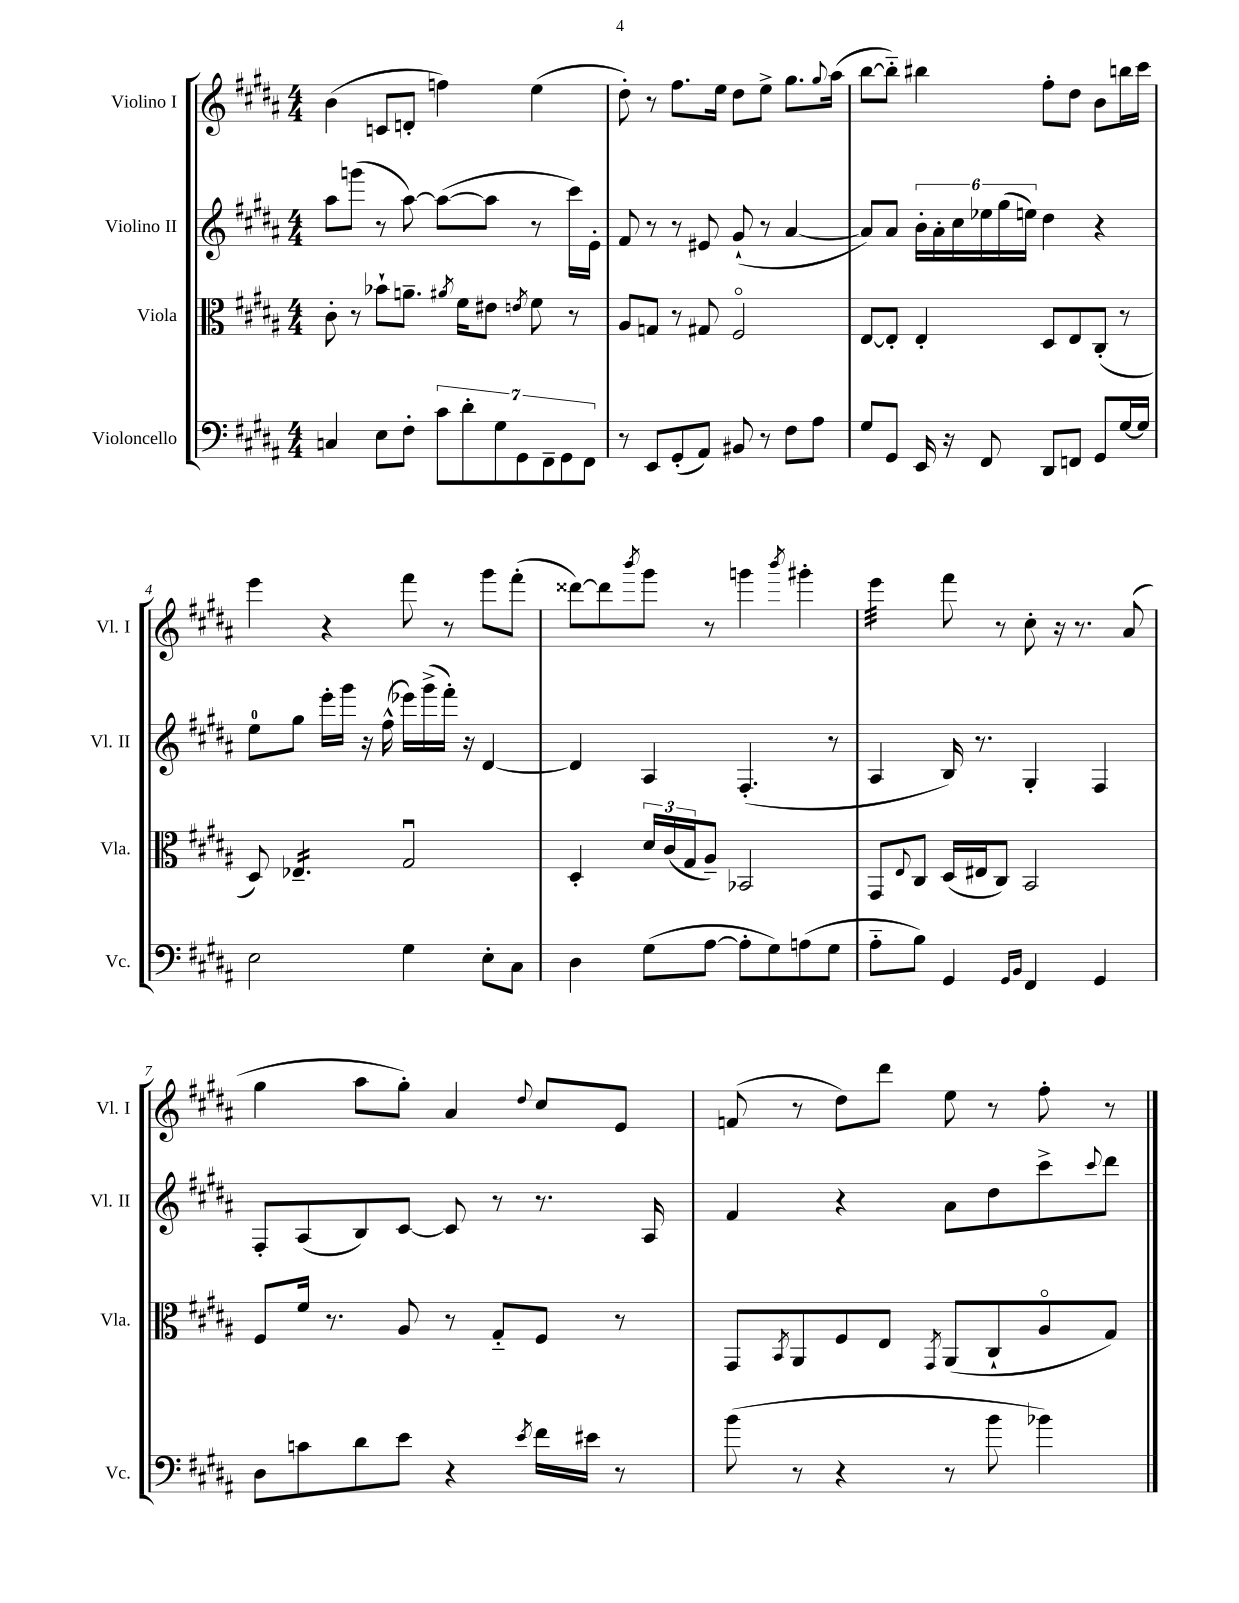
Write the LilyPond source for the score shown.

<<
\new StaffGroup <<
\new Staff = "s0" \with { instrumentName = "Violino I" shortInstrumentName = "Vl. I" } {
    \clef treble \key b \major \numericTimeSignature \time 4/4
    b'4( c'8 d'8-. f''4) e''4( |
    dis''8-.) r8 fis''8. e''16 dis''8 e''8-> gis''8. \appoggiatura { gis''8 } ais''16( |
    b''8~ b''8-_) bis''4 fis''8-. dis''8 b'8 b''16 cis'''16 |
    e'''4 r4 fis'''8 r8 gis'''8 fis'''8-.( |
    disis'''8~) disis'''8 \acciaccatura { b'''8 } gis'''8 r8 g'''4 \acciaccatura { b'''8 } gis'''4-. |
    e'''4:32 fis'''8 r8 cis''8-. r16 r8. ais'8( |
    gis''4 ais''8 gis''8-.) ais'4 \appoggiatura { dis''8 } cis''8 e'8 |
    f'8( r8 dis''8) dis'''8 e''8 r8 fis''8-. r8 \bar "|." |
}
\new Staff = "s1" \with { instrumentName = "Violino II" shortInstrumentName = "Vl. II" } {
    \clef treble \key b \major \numericTimeSignature \time 4/4
    ais''8 g'''8( r8 ais''8~) ais''8~( ais''8 r8 cis'''16) e'16-. |
    fis'8 r8 r8 eis'8 gis'8-!( r8 ais'4~ |
    ais'8) ais'8 \tuplet 6/4 { b'16-. ais'16-. cis''16 ees''16 gis''16( e''16) } dis''4 r4 |
    e''8-0 gis''8 e'''16-. gis'''16 r16 fis''16-^( ees'''16) gis'''16->( fis'''16-.) r16 dis'4~ |
    dis'4 ais4 fis4.-.( r8 |
    ais4 b16) r8. gis4-. fis4 |
    fis8-. ais8( b8) cis'8~ cis'8 r8 r8. ais16 |
    fis'4 r4 ais'8 dis''8 cis'''8-> \appoggiatura { cis'''8 } dis'''8 \bar "|." |
}
\new Staff = "s2" \with { instrumentName = "Viola" shortInstrumentName = "Vla." } {
    \clef alto \key b \major \numericTimeSignature \time 4/4
    cis'8-. r8 bes'8-! a'8.-- \acciaccatura { ais'8 } fis'16 eis'8 \acciaccatura { e'8 } fis'8 r8 |
    ais8 g8 r8 gis8 fis2\flageolet |
    e8~ e8-. e4-. dis8 e8 cis8-.( r8 |
    dis8) ees4.:16-- gis2\downbow |
    dis4-. \tuplet 3/2 { dis'16 cis'16( gis16 } ais8--) bes,2 |
    gis,8 \appoggiatura { e8 } cis8 dis16( eis16 cis8) b,2 |
    fis8 fis'16 r8. ais8 r8 gis8-_ fis8 r8 |
    gis,8 \acciaccatura { b,8 } ais,8 fis8 e8 \acciaccatura { gis,8 } ais,8( cis8-! ais8\flageolet gis8) \bar "|." |
}
\new Staff = "s3" \with { instrumentName = "Violoncello" shortInstrumentName = "Vc." } {
    \clef bass \key b \major \numericTimeSignature \time 4/4
    c4 e8 fis8-. \tuplet 7/4 { cis'8 dis'8-. gis8 gis,8 fis,8-- gis,8 fis,8 } |
    r8 e,8 gis,8-.( ais,8) bis,8 r8 fis8 ais8 |
    gis8 gis,8 e,16 r16 fis,8 dis,8 f,8 gis,8 gis16~ gis16 |
    e2 gis4 e8-. cis8 |
    dis4 gis8( ais8~ ais8-. gis8) a8( gis8 |
    ais8-_ b8) gis,4 \grace { gis,16 b,16 } fis,4 gis,4 |
    dis8 c'8 dis'8 e'8 r4 \acciaccatura { e'8 } fis'16 eis'16 r8 |
    b'8( r8 r4 r8 b'8 bes'4) \bar "|." |
}
>>
>>
